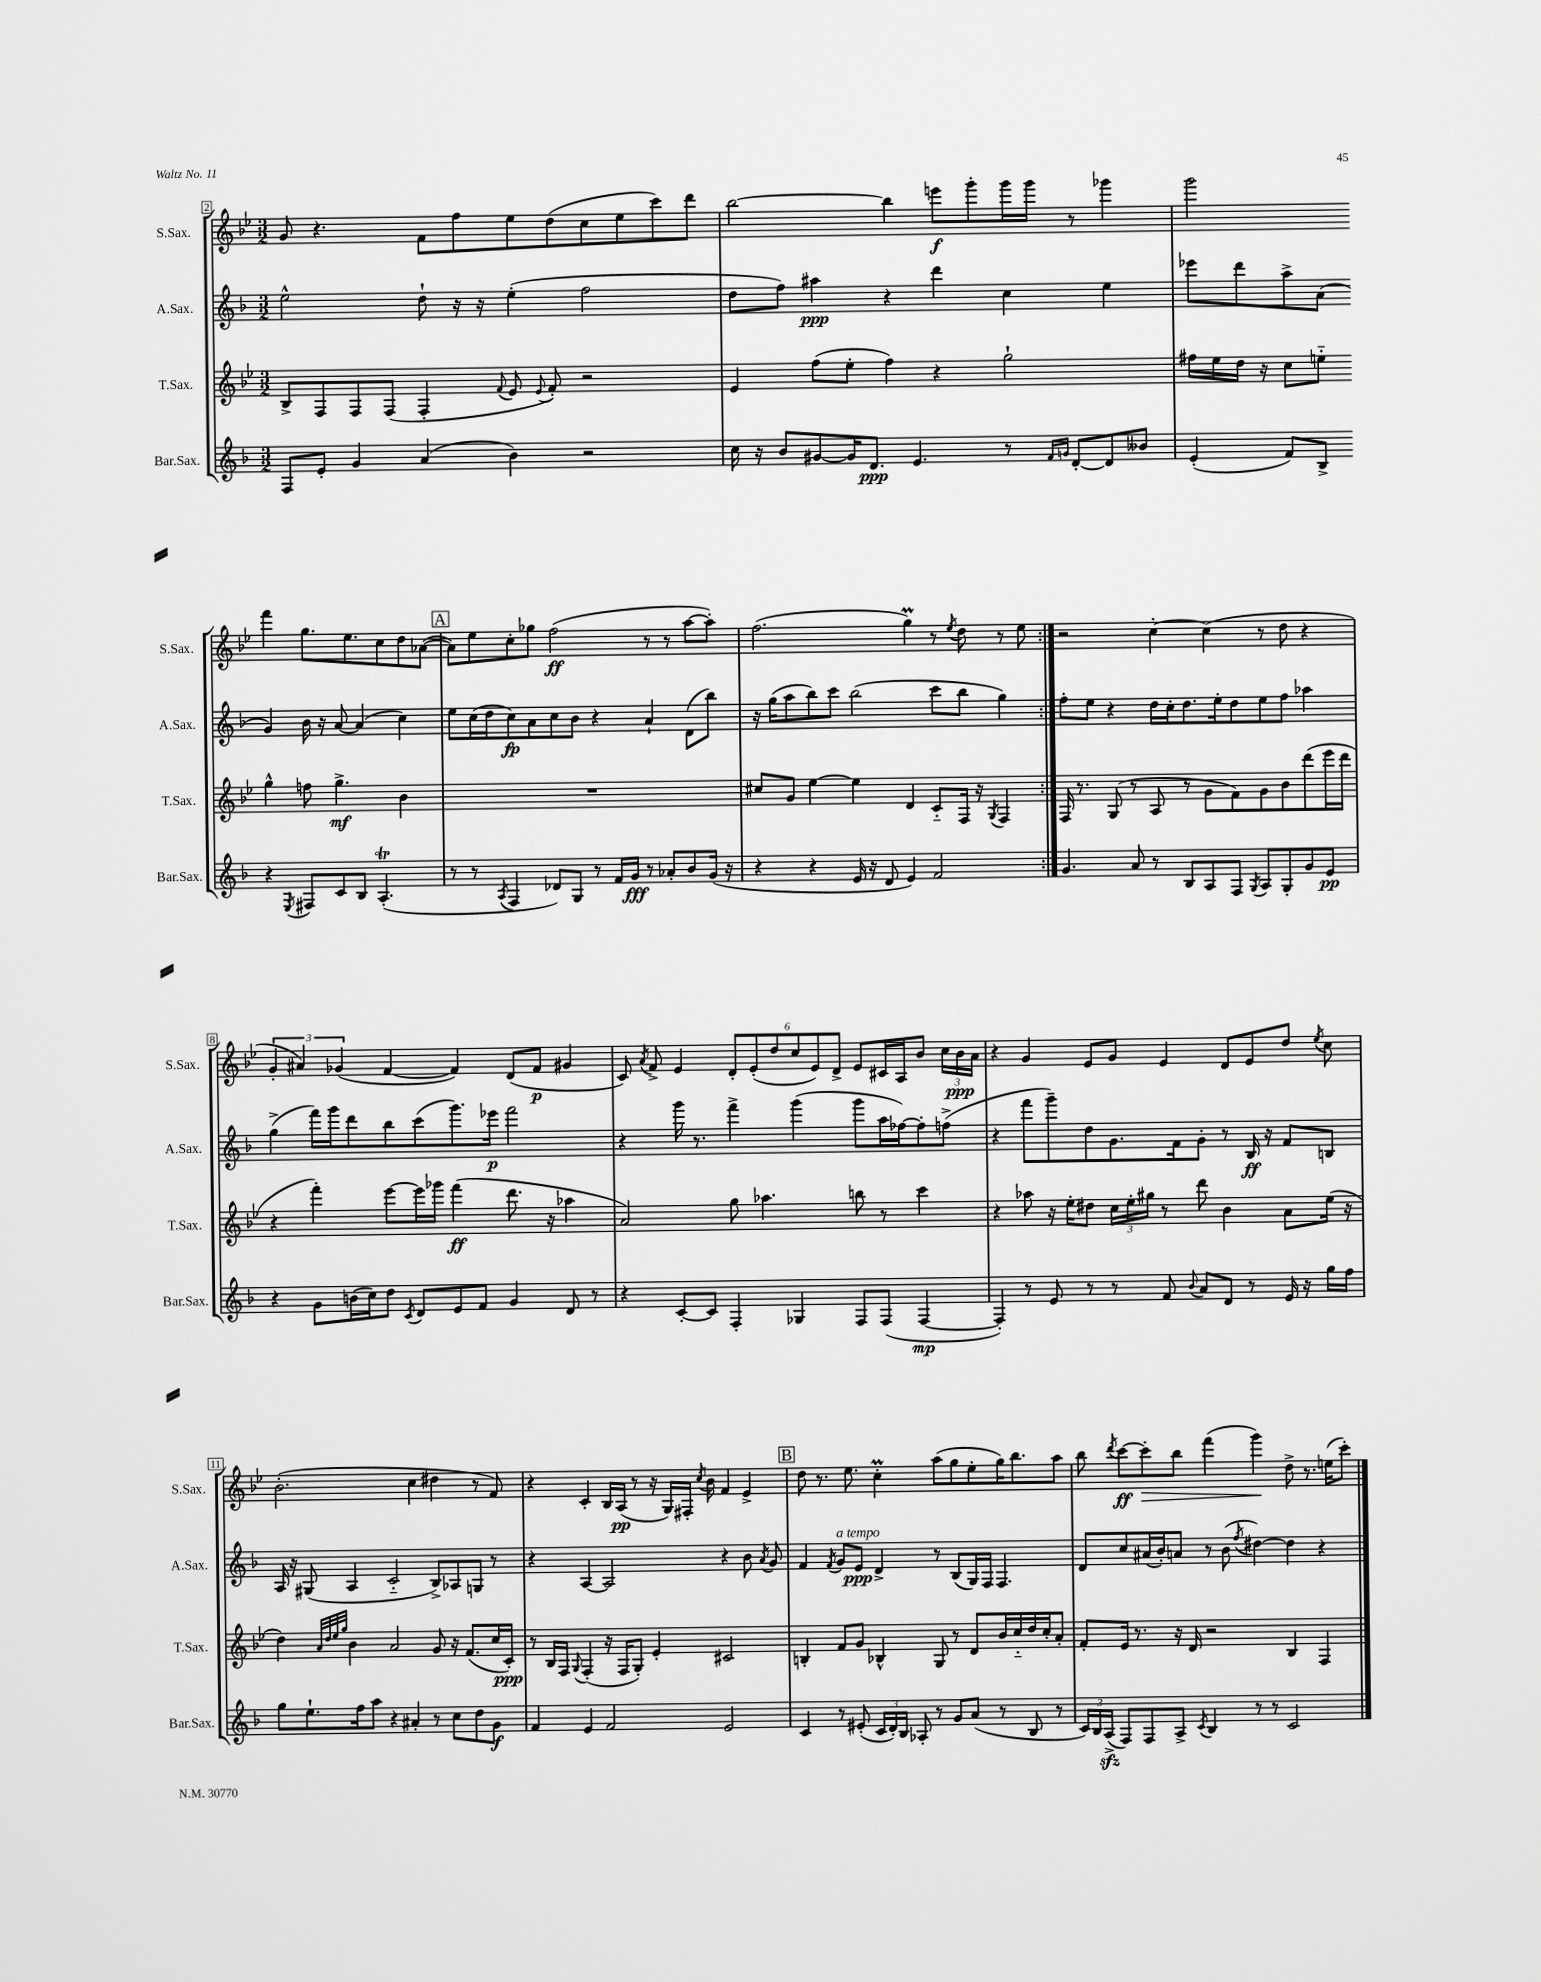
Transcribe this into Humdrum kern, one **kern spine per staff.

**kern	**dynam	**kern	**dynam	**kern	**dynam	**kern	**dynam
*part4	*part4	*part3	*part3	*part2	*part2	*part1	*part1
*staff4	*staff4	*staff3	*staff3	*staff2	*staff2	*staff1	*staff1
*I"Bar.Sax.	*	*I"T.Sax.	*	*I"A.Sax.	*	*I"S.Sax.	*
*I'Bar.Sax.	*	*I'T.Sax.	*	*I'A.Sax.	*	*I'S.Sax.	*
*clefG2	*	*clefG2	*	*clefG2	*	*clefG2	*
*k[b-]	*	*k[b-e-]	*	*k[b-]	*	*k[b-e-]	*
*M3/2	*	*M3/2	*	*M3/2	*	*M3/2	*
=2	=2	=2	=2	=2	=2	=2	=2
8F/L	.	8B-^/L	.	2ee^^\	.	8g/	.
8e'/J	.	8F/	.	.	.	4.r	.
4g/	.	8F/	.	.	.	.	.
.	.	(8F/J	.	.	.	.	.
(4a/	.	4F'/	.	8dd`\	.	8f\L	.
.	.	.	.	16r	.	8ff\	.
.	.	.	.	16r	.	.	.
.	.	8qqf/	.	.	.	.	.
4b-\)	.	8e-/	.	(4ee'\	.	8ee-\	.
.	.	8qqe-/	.	.	.	.	.
.	.	8f'/)	.	.	.	(8dd\	.
2r	.	2r	.	2ff\	.	8cc\	.
.	.	.	.	.	.	8ee-\	.
.	.	.	.	.	.	8ccc\)	.
.	.	.	.	.	.	8ddd\J	.
=3	=3	=3	=3	=3	=3	=3	=3
16cc\	.	4e-/	.	8dd\L	.	[2bb-\	.
16r	.	.	.	.	.	.	.
8b-/L	.	.	.	8ff\J)	.	.	.
[8g#X/	.	(8ff\L	.	4aa#X\	ppp	.	.
16g#/K]	.	8ee-'\J	.	.	.	.	.
8.d/J	ppp	.	.	.	.	.	.
.	.	4ff\)	.	4r	.	4bb-\]	.
4.e/	.	.	.	.	.	.	.
.	.	4r	.	4ddd\	.	8eeen\L	f
.	.	.	.	.	.	8ggg'\	.
8r	.	2gg`\	.	4cc\	.	16ggg\L	.
.	.	.	.	.	.	16ggg\JJ	.
16qqf/LL	.	.	.	.	.	.	.
16qqgn/JJ	.	.	.	.	.	.	.
[8d'/L	.	.	.	.	.	8r	.
8d/]	.	.	.	4ee\	.	4ggg-X\	.
8b--X/J	.	.	.	.	.	.	.
=4	=4	=4	=4	=4	=4	=4	=4
(4e'/	.	16ff#X\LL	.	8eee-X\L	.	2ggg\	.
.	.	16ee-\	.	.	.	.	.
.	.	16dd\JJ	.	8ddd\	.	.	.
.	.	16r	.	.	.	.	.
8f/L)	.	8cc\L	.	8aa^\	.	.	.
8B-^/J	.	8een\J	.	(8a\J	.	.	.
4r	.	4gg^^\	.	4g/)	.	4fff\	.
8qE/	.	.	.	.	.	.	.
8F#X/L	.	8ffn\	.	16b-\	.	8.gg\L	.
.	.	.	.	16r	.	.	.
8c/	.	4.gg^\	mf	[8a/	.	.	.
.	.	.	.	.	.	8.ee-\	.
8B-/J	.	.	.	(4a/]	.	.	.
(4.At'/	.	.	.	.	.	8cc\	.
.	.	4b-\	.	4cc\)	.	8dd\	.
.	.	.	.	.	.	([8a-X\J	.
!!LO:LB:g=z
!!LO:REH:place=s1:t=A
=5	=5	=5	=5	=5	=5	=5	=5
8r	.	1.r	.	8ee\L	.	8a-X\L])	.
8r	.	.	.	(16cc\L	.	8ee-\	.
.	.	.	.	16dd\J	.	.	.
8qA/	.	.	.	.	.	.	.
4F/	.	.	.	8cc\)	fp	8cc'\	.
.	.	.	.	8a\	.	8gg-X\J	.
8d-X/L)	.	.	.	8cc\	.	(2ff\	ff
8G/J	.	.	.	8b-\J	.	.	.
8r	.	.	.	4r	.	.	.
16f/LL	.	.	.	.	.	.	.
16g/JJ	fff	.	.	.	.	.	.
8r	.	.	.	4a`/	.	8r	.
8a-X'/L	.	.	.	.	.	8r	.
8b-/	.	.	.	(8d\L	.	[8aa\L	.
(16g/Jk	.	.	.	8bb-\J)	.	8aa'\J])	.
16r	.	.	.	.	.	.	.
=6	=6	=6	=6	=6	=6	=6	=6
4r	.	8cc#X/L	.	16r	.	(2.ff\	.
.	.	.	.	(16gg\KL	.	.	.
.	.	8g/J	.	8aa\	.	.	.
4r	.	[4ee-\	.	8bb-\)	.	.	.
.	.	.	.	8ccc\J	.	.	.
16e/	.	4ee-\]	.	(2bb-\	.	.	.
16r	.	.	.	.	.	.	.
8d/	.	.	.	.	.	.	.
4e/)	.	4d/	.	.	.	4ggM\)	.
2f/	.	8c/L	.	8ccc\L	.	8r	.
.	.	.	.	.	.	8qee-/	.
.	.	16F/Jk	.	8bb-\J	.	8dd\	.
.	.	16r	.	.	.	.	.
.	.	8qG/	.	.	.	.	.
.	.	4F/	.	4gg\)	.	8r	.
.	.	.	.	.	.	8ee-\	.
=7:|!	=7:|!	=7:|!	=7:|!	=7:|!	=7:|!	=7:|!	=7:|!
4.g/	.	16F/	.	8ff'\L	.	2r	.
.	.	8.r	.	.	.	.	.
.	.	.	.	8ee\J	.	.	.
.	.	(8G/	.	4r	.	.	.
8a/	.	8r	.	.	.	.	.
8r	.	8A/	.	16dd\LL	.	[4cc'\	.
.	.	.	.	16cc'\J	.	.	.
8B-/L	.	8r	.	8.dd\	.	.	.
8A/	.	8g\L	.	.	.	(4cc\]	.
.	.	.	.	16ee'\k	.	.	.
8F/J	.	8f\)	.	8dd\	.	.	.
8qG/	.	.	.	.	.	.	.
8A/L	.	8g\	.	8ee\	.	8r	.
8G'/	.	8b-\	.	8ff\J	.	8dd\	.
8g/	.	(8ddd\	.	4aa-X\	.	4r	.
8e/J	pp	16eee-\L	.	.	.	.	.
.	.	16ddd\JJ	.	.	.	.	.
!!LO:LB:g=z
=8	=8	=8	=8	=8	=8	=8	=8
4r	.	4r	.	(4gg^\	.	6g'/	.
.	.	.	.	.	.	6a#X/)	.
8g\L	.	4fff'\)	.	16fff\LL)	.	.	.
.	.	.	.	16ggg\J	.	.	.
.	.	.	.	.	.	(6g-X/	.
(16bn\L	.	.	.	8ddd\	.	.	.
16cc\J)	.	.	.	.	.	.	.
8dd\J	.	[8eee-\L	.	8bb-\	.	[4f/	.
8qc/	.	.	.	.	.	.	.
8d/L	.	16eee-\L]	.	(8ccc\	.	.	.
.	.	16ggg-X\JJ	.	.	.	.	.
8e/	.	(4fff\	ff	8.ggg\)	.	4f/])	.
8f/J	.	.	.	.	.	.	.
.	.	.	.	16eee-X\Jk	p	.	.
4g/	.	8.ddd\	.	2fff\	.	(8d/L	.
.	.	.	.	.	.	8f/J	p
.	.	16r	.	.	.	.	.
8d/	.	4aa-X\	.	.	.	4g#X/	.
8r	.	.	.	.	.	.	.
=9	=9	=9	=9	=9	=9	=9	=9
4r	.	2a/)	.	4r	.	8c/)	.
.	.	.	.	.	.	8qa/	.
.	.	.	.	.	.	8f^/	.
[8c'/L	.	.	.	16ggg\	.	4e-/	.
.	.	.	.	8.r	.	.	.
8c/J]	.	.	.	.	.	.	.
4F'/	.	8gg\	.	4fff^\	.	12d'/L	.
.	.	.	.	.	.	(12e-'/	.
.	.	4.aa-X\	.	.	.	.	.
.	.	.	.	.	.	12dd/	.
4G-X/	.	.	.	(4ggg\	.	12cc/	.
.	.	.	.	.	.	12e-/)	.
.	.	.	.	.	.	12d^/J	.
8F/L	.	8bbn\	.	8ggg\L	.	8e-/L	.
(8F/J	.	8r	.	16aa\L	.	16c#X/L	.
.	.	.	.	[16ff-X\J)	.	16A/J	.
[4F/	mp	4ccc\	.	8ff-'\]	.	8b-/J	.
.	.	.	.	(8ffn^\J	.	24cc\LL	.
.	.	.	.	.	.	24b-\	ppp
.	.	.	.	.	.	24a\JJ	.
=10	=10	=10	=10	=10	=10	=10	=10
4F'/])	.	4r	.	4r	.	4r	.
8r	.	8aa-X\	.	8fff\L	.	4g/	.
8e/	.	16r	.	8ggg~\)	.	.	.
.	.	16ee-'\KL	.	.	.	.	.
8r	.	8dd#X\J	.	8dd\	.	8e-/L	.
8r	.	24cc\LL	.	8.g\	.	8g/J	.
.	.	24ee-'\	.	.	.	.	.
.	.	24gg#X\JJ	.	.	.	.	.
8f/	.	8r	.	.	.	4e-/	.
.	.	.	.	16f\k	.	.	.
8qqb-/	.	.	.	.	.	.	.
8a/L	.	8ddd\	.	8g'\J	.	.	.
8d/J	.	4b-\	.	8r	.	8d/L	.
8r	.	.	.	16B-/	ff	8e-/	.
.	.	.	.	16r	.	.	.
16e/	.	8a\L	.	8f/L	.	8dd/J	.
16r	.	.	.	.	.	.	.
.	.	.	.	.	.	8qee-/	.
16gg\LL	.	(16ee-\Jk	.	8Bn/J	.	8cc\	.
16ff\JJ	.	16r	.	.	.	.	.
!!LO:LB:g=z
=11	=11	=11	=11	=11	=11	=11	=11
8gg\L	.	4dd\)	.	16A/	.	(2.b-'\	.
.	.	.	.	16r	.	.	.
8.ee`\	.	.	.	(8G#X/	.	.	.
.	.	32qqa/LLL	.	.	.	.	.
.	.	32qqdd/	.	.	.	.	.
.	.	32qqee-/	.	.	.	.	.
.	.	32qqgg/JJJ	.	.	.	.	.
.	.	4b-\	.	4A/	.	.	.
16ff\k	.	.	.	.	.	.	.
8aa\J	.	.	.	.	.	.	.
4r	.	2a/	.	2c/	.	.	.
4a#X'/	.	.	.	.	.	4cc\	.
8r	.	8g/	.	8B-^/L)	.	4dd#X\	.
8cc\L	.	16r	.	8A-X/	.	.	.
.	.	(8.f/L	.	.	.	.	.
8dd\	.	.	.	8Gn/J	.	8r	.
8g\J	f	16cc/L	.	8r	.	8f/)	.
.	.	16c'/JJ)	ppp	.	.	.	.
=12	=12	=12	=12	=12	=12	=12	=12
4f/	.	8r	.	4r	.	4r	.
.	.	16B-/LL	.	.	.	.	.
.	.	16F/JJ	.	.	.	.	.
.	.	8qqG/	.	.	.	.	.
4e/	.	(4F'/	.	[4A/	.	4c'/	.
2f/	.	16r	.	2A/]	.	16B-/LL	.
.	.	16F/KL	.	.	.	(16A/JJ	pp
.	.	8G'/J)	.	.	.	8r	.
.	.	4e-'/	.	.	.	16r	.
.	.	.	.	.	.	16G/LL)	.
.	.	.	.	.	.	16F#X'/JJ	.
.	.	.	.	.	.	8qcc/	.
.	.	.	.	.	.	16b-\	.
2e/	.	2c#X/	.	4r	.	4f/	.
.	.	.	.	8b-\	.	4e-^/	.
.	.	.	.	8qa/	.	.	.
.	.	.	.	8g/	.	.	.
!!LO:REH:place=s1:t=B
=13	=13	=13	=13	=13	=13	=13	=13
4c/	.	4Bn'/	.	4f/	.	8dd\	.
.	.	.	.	.	.	8.r	.
.	.	.	.	8qf/	.	.	.
!	!	!	!	!LO:TX:a:i:t=a tempo	!	!	!
8r	.	8f/L	.	8g/L	.	.	.
.	.	.	.	.	.	8.ee-\	.
(8e#X'/	.	8g/J	.	8e/J	ppp	.	.
24c/LL	.	4B-X^^/	.	4d^/	.	4ccM'\	.
24d'/)	.	.	.	.	.	.	.
24B-/JJ	.	.	.	.	.	.	.
8A-X'/	.	.	.	.	.	.	.
8r	.	8G/	.	8r	.	(8aa\L	.
8g/L	.	8r	.	(8B-/L	.	8gg\	.
(8a/J	.	8d/L	.	16G/L)	.	8ee-'\	.
.	.	.	.	16F/JJ	.	.	.
8r	.	16b-/L	.	4.F/	.	16gg\K)	.
.	.	16cc/	.	.	.	8.bb-\	.
8B-/	.	16dd/	.	.	.	.	.
.	.	16cc'/J	.	.	.	.	.
8r	.	8a'/J	.	.	.	8aa\J	.
=14	=14	=14	=14	=14	=14	=14	=14
24c/LL)	.	8f'/L	.	8d/L	.	8bb-\	.
24B-/	.	.	.	.	.	.	.
(24Azz^/JJ	.	.	.	.	.	.	.
.	.	.	.	.	.	8qddd/	.
8F/L)	.	16e-/Jk	.	8cc/	.	[8ccc\L	ff
.	.	8.r	.	.	.	.	.
!	!	!	!	!	!	!	!LO:HP:b
8F/	.	.	.	(16a#X/L	.	8ccc'\]	>
.	.	.	.	16b-'/J)	.	.	.
8A^/J	.	16r	.	8an/J	.	8bb-\J	.
.	.	16d/	.	.	.	.	.
8qc/	.	.	.	.	.	.	.
4B-/	.	2r	.	8r	.	(4fff\	.
.	.	.	.	(8b-\	.	.	.
.	.	.	.	8qff/	.	.	.
8r	.	.	.	[4dd#X\)	.	4ggg\)	.
8r	.	.	.	.	.	.	.
2c/	.	4B-/	.	4dd#\]	.	8dd^\	]
.	.	.	.	.	.	8.r	.
.	.	4F/	.	4r	.	.	.
.	.	.	.	.	.	(16een\KL	.
.	.	.	.	.	.	8ccc'\J)	.
==	==	==	==	==	==	==	==
*-	*-	*-	*-	*-	*-	*-	*-
